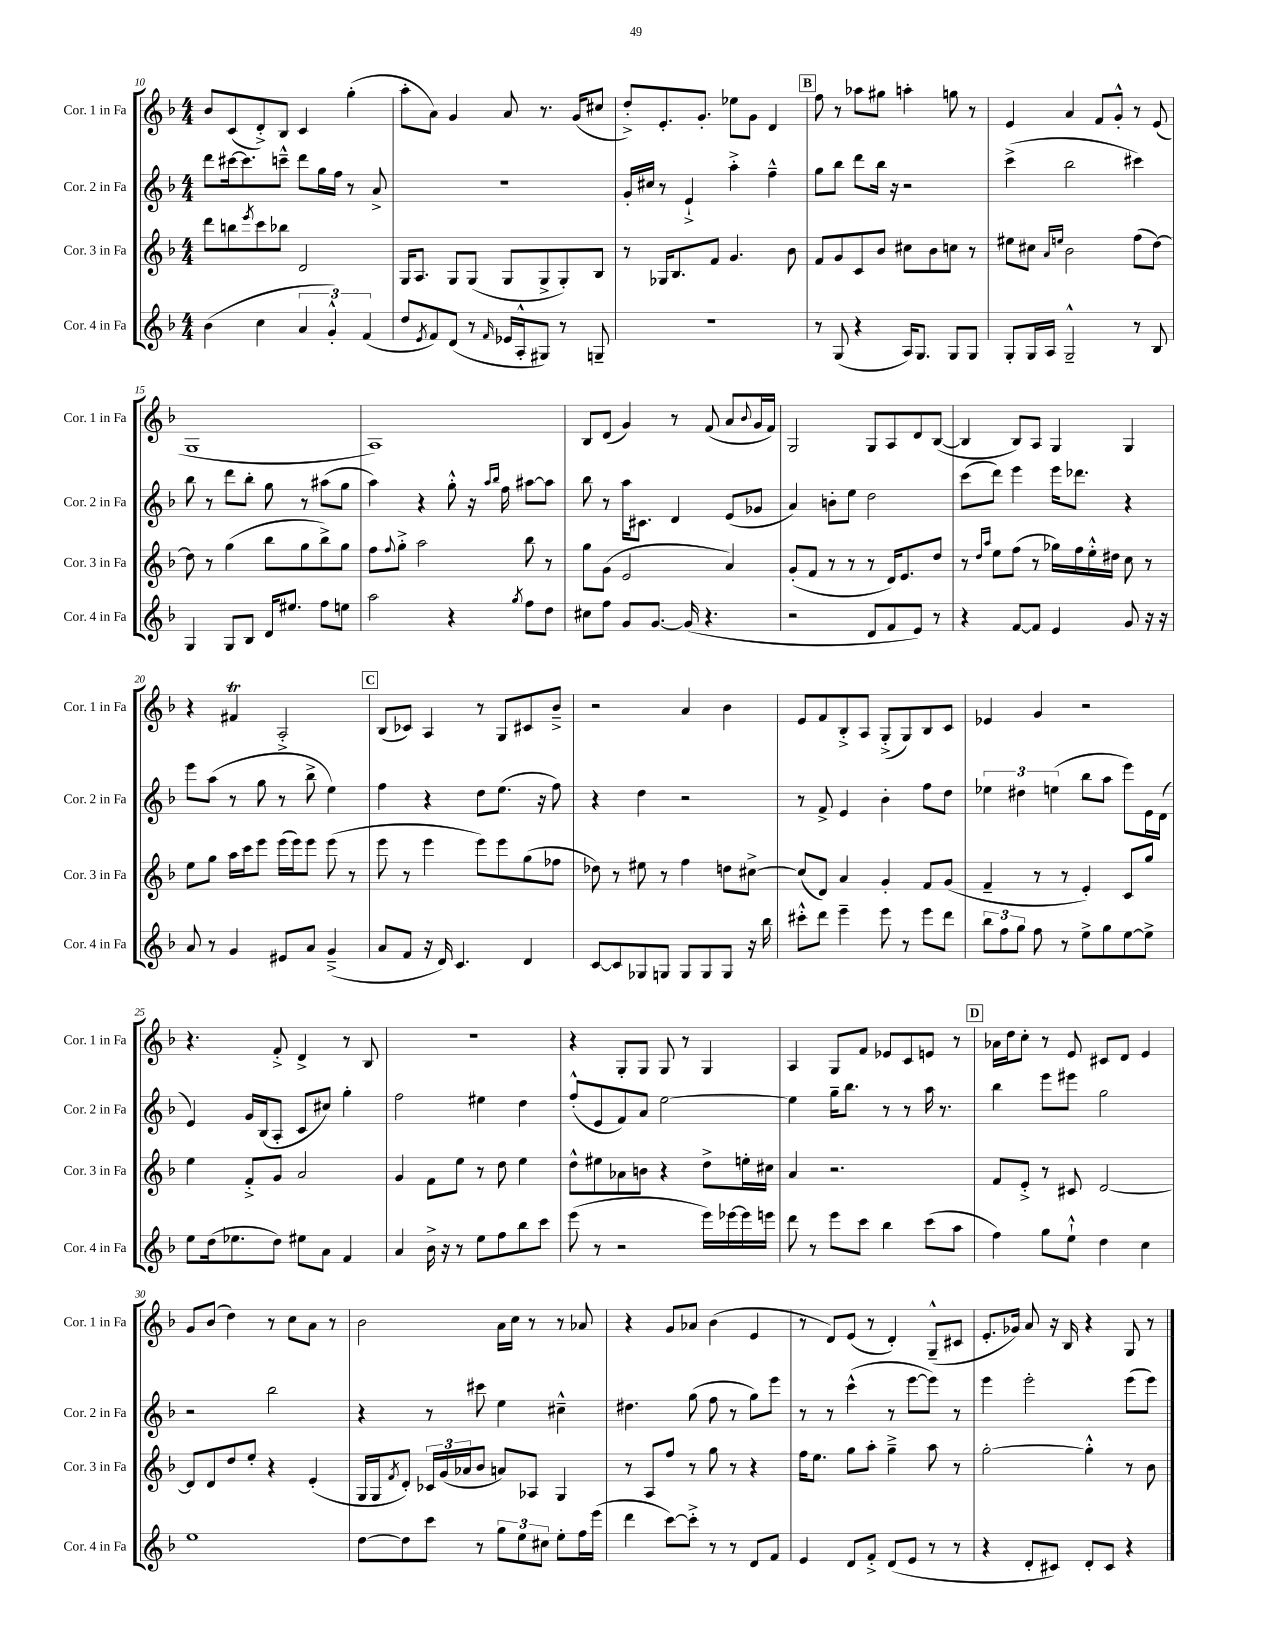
<<
\new StaffGroup <<
\new Staff = "s0" \with { instrumentName = "Cor. 1 in Fa" shortInstrumentName = "Cor. 1 in Fa" } {
    \clef treble \key f \major \numericTimeSignature \time 4/4
    bes'8 c'8( d'8-.->) bes8 c'4 g''4-.( |
    a''8-. a'8) g'4 a'8 r8. g'16( cis''8 |
    d''8-.->) e'8.-. g'8.-. ees''8 g'8 d'4 |
    \mark \markup { \box "B" } f''8 r8 aes''8 gis''8 a''4-. g''8 r8 |
    e'4 a'4 f'8 g'8-.-^ r8 e'8( |
    g1 |
    a1) |
    bes8 d'8( g'4) r8 f'8( a'8 \appoggiatura { bes'8 } g'16 f'16) |
    g2 g8 a8 d'8 bes8~( |
    bes4 bes8) a8 g4 g4 |
    r4 fis'4\trill a2-.-> |
    \mark \markup { \box "C" } bes8( ces'8) a4 r8 g8 cis'8 bes'8---> |
    r2 a'4 bes'4 |
    e'8 f'8 bes8-.-> a8 g8-.->( g8) bes8 c'8 |
    ees'4 g'4 r2 |
    r4. f'8-.-> d'4-> r8 bes8 |
    R1 |
    r4 g8-. g8 g8 r8 g4 |
    a4 g8 f'8 ees'8 c'8 e'8 r8 |
    \mark \markup { \box "D" } aes'16 d''16 c''8-. r8 e'8 cis'8 d'8 e'4 |
    g'8 bes'8( d''4) r8 c''8 a'8 r8 |
    bes'2 a'16 c''16 r8 r8 aes'8 |
    r4 g'8 aes'8 bes'4( e'4 |
    r8 d'8) e'8( r8 d'4-.) g8---^( cis'8 |
    e'8.-. ges'16) a'8 r16 bes16 r4 g8 r8 \bar "|." |
}
\new Staff = "s1" \with { instrumentName = "Cor. 2 in Fa" shortInstrumentName = "Cor. 2 in Fa" } {
    \clef treble \key f \major \numericTimeSignature \time 4/4
    d'''8 cis'''16~ cis'''8. c'''8---^ d'''8 g''16 f''16 r8 a'8-> |
    r1 |
    g'16-. cis''16 r8 e'4-!-> a''4-.-> f''4---^ |
    \mark \markup { \box "B" } g''8 bes''8 d'''8 bes''16 r16 r2 |
    c'''4->( bes''2 cis'''4) |
    bes''8 r8 d'''8 bes''8-. g''8 r8 ais''8( g''8 |
    a''4) r4 g''8-.-^ r16 \grace { a''16 bes''16 } f''16 ais''8~ ais''8 |
    bes''8 r8 a''16 cis'8. d'4 e'8( ges'8 |
    a'4) b'8-. e''8 d''2 |
    c'''8( d'''8) e'''4 e'''16 des'''8. r4 |
    e'''8 a''8( r8 g''8 r8 bes''8-> e''4) |
    \mark \markup { \box "C" } f''4 r4 d''8 e''8.( r16 f''8) |
    r4 d''4 r2 |
    r8 f'8-> e'4 bes'4-. f''8 d''8 |
    \tuplet 3/2 { ees''4 dis''4 e''4( } bes''8 a''8 e'''8) e'16 d'16( |
    e'4) g'16 bes16( a8-. c'8 cis''8) g''4-. |
    f''2 eis''4 d''4 |
    f''8-.-^( e'8 f'8) a'8 e''2~ |
    e''4 g''16-- bes''8. r8 r8 a''16 r8. |
    \mark \markup { \box "D" } bes''4 e'''8 eis'''8 g''2 |
    r2 bes''2 |
    r4 r8 cis'''8 e''4 cis''4---^ |
    dis''4. g''8( f''8 r8 g''8) e'''8 |
    r8 r8 c'''4-^( r8 e'''8~ e'''8) r8 |
    e'''4 e'''2-. e'''8( e'''8) \bar "|." |
}
\new Staff = "s2" \with { instrumentName = "Cor. 3 in Fa" shortInstrumentName = "Cor. 3 in Fa" } {
    \clef treble \key f \major \numericTimeSignature \time 4/4
    d'''8 b''8 \acciaccatura { e'''8 } c'''8 bes''8 d'2 |
    g16 a8. g8 g8( g8 g8-> g8-.) bes8 |
    r8 ges16 bes8. f'8 g'4. bes'8 |
    \mark \markup { \box "B" } f'8 g'8 c'8 bes'8 cis''8 bes'8 c''8 r8 |
    eis''8 cis''8 \grace { a'16 e''16 } bes'2 f''8( d''8~) |
    d''8 r8 g''4( bes''8 g''8 bes''8->) g''8 |
    f''8 \appoggiatura { f''8 } g''8-.-> a''2 bes''8 r8 |
    g''8 g'8( e'2 a'4) |
    g'8-.( f'8 r8 r8 r8 d'16) e'8. d''8 |
    r8 \grace { d''16 a''16 } e''8 f''8( r8 ges''16) f''16 e''16-.-^ dis''16 c''8 r8 |
    e''8 g''8 a''16 c'''16 e'''8 e'''16( e'''16) e'''8 e'''8( r8 |
    \mark \markup { \box "C" } e'''8 r8 e'''4 e'''8) e'''8 g''8( fes''8 |
    des''8) r8 eis''8 r8 f''4 d''8 cis''8~-> |
    cis''8( d'8) a'4 g'4-. f'8 g'8( |
    f'4-- r8 r8 e'4-.) c'8 g''8 |
    e''4 f'8-.-> g'8 a'2 |
    g'4 f'8 e''8 r8 d''8 e''4 |
    d''8-^ eis''8 aes'8 b'8 r4 d''8-> e''16-. cis''16 |
    a'4 r2. |
    \mark \markup { \box "D" } f'8 e'8-.-> r8 cis'8 d'2~ |
    d'8 d'8 d''8 e''8-. r4 e'4-.( |
    g16 g16 \acciaccatura { f'8 } d'8-.) \tuplet 3/2 { ces'16 g'16( aes'16 } bes'8 a'8) aes8 g4 |
    r8 a8 f''8 r8 g''8 r8 r4 |
    f''16 e''8. g''8 a''8-. g''4---> a''8 r8 |
    g''2~-. g''4-.-^ r8 bes'8 \bar "|." |
}
\new Staff = "s3" \with { instrumentName = "Cor. 4 in Fa" shortInstrumentName = "Cor. 4 in Fa" } {
    \clef treble \key f \major \numericTimeSignature \time 4/4
    bes'4( c''4 \tuplet 3/2 { a'4 g'4-.-^) f'4( } |
    d''8 \acciaccatura { e'8 } f'8) d'8( r8 \grace { f'16 } ees'16 a16-.-^ gis8) r8 g8-- |
    R1 |
    \mark \markup { \box "B" } r8 g8( r4 a16) g8. g8 g8 |
    g8-. g16 a16 g2---^ r8 bes8 |
    g4 g8 bes8 d'16 eis''8. f''8 e''8 |
    a''2 r4 \acciaccatura { g''8 } f''8 d''8 |
    cis''8 f''8 g'8 g'8.~ g'16( r4. |
    r2 d'8 f'8 e'8) r8 |
    r4 f'8~ f'8 e'4 g'8 r16 r16 |
    a'8 r8 g'4 eis'8 a'8 g'4--->( |
    \mark \markup { \box "C" } a'8 f'8 r16 d'16) c'4. d'4 |
    c'8~ c'8 ges8 g8 g8 g8 g8 r16 bes''16 |
    cis'''8-.-^ d'''8 e'''4-- e'''8 r8 e'''8 d'''8 |
    \tuplet 3/2 { bes''8 f''8 g''8 } f''8 r8 e''8-> g''8 e''8~ e''8-> |
    e''8 d''16( ees''8. d''8) eis''8 a'8 f'4 |
    a'4 bes'16-> r16 r8 e''8 f''8 bes''8 c'''8 |
    e'''8( r8 r2 e'''16) ees'''16~ ees'''16 e'''16 |
    d'''8 r8 e'''8 c'''8 bes''4 c'''8( a''8 |
    \mark \markup { \box "D" } f''4) g''8 e''8-!-^ d''4 c''4 |
    e''1 |
    d''8~ d''8 c'''8 r8 \tuplet 3/2 { g''8 e''8 cis''8 } e''8-. f''16 e'''16( |
    d'''4 c'''8~) c'''8-.-> r8 r8 d'8 f'8 |
    e'4 d'8 f'8-.-> d'8( e'8 r8 r8 |
    r4 d'8-. cis'8) d'8-. cis'8 r4 \bar "|." |
}
>>
>>
\layout { \context { \Score currentBarNumber = #10 } }
